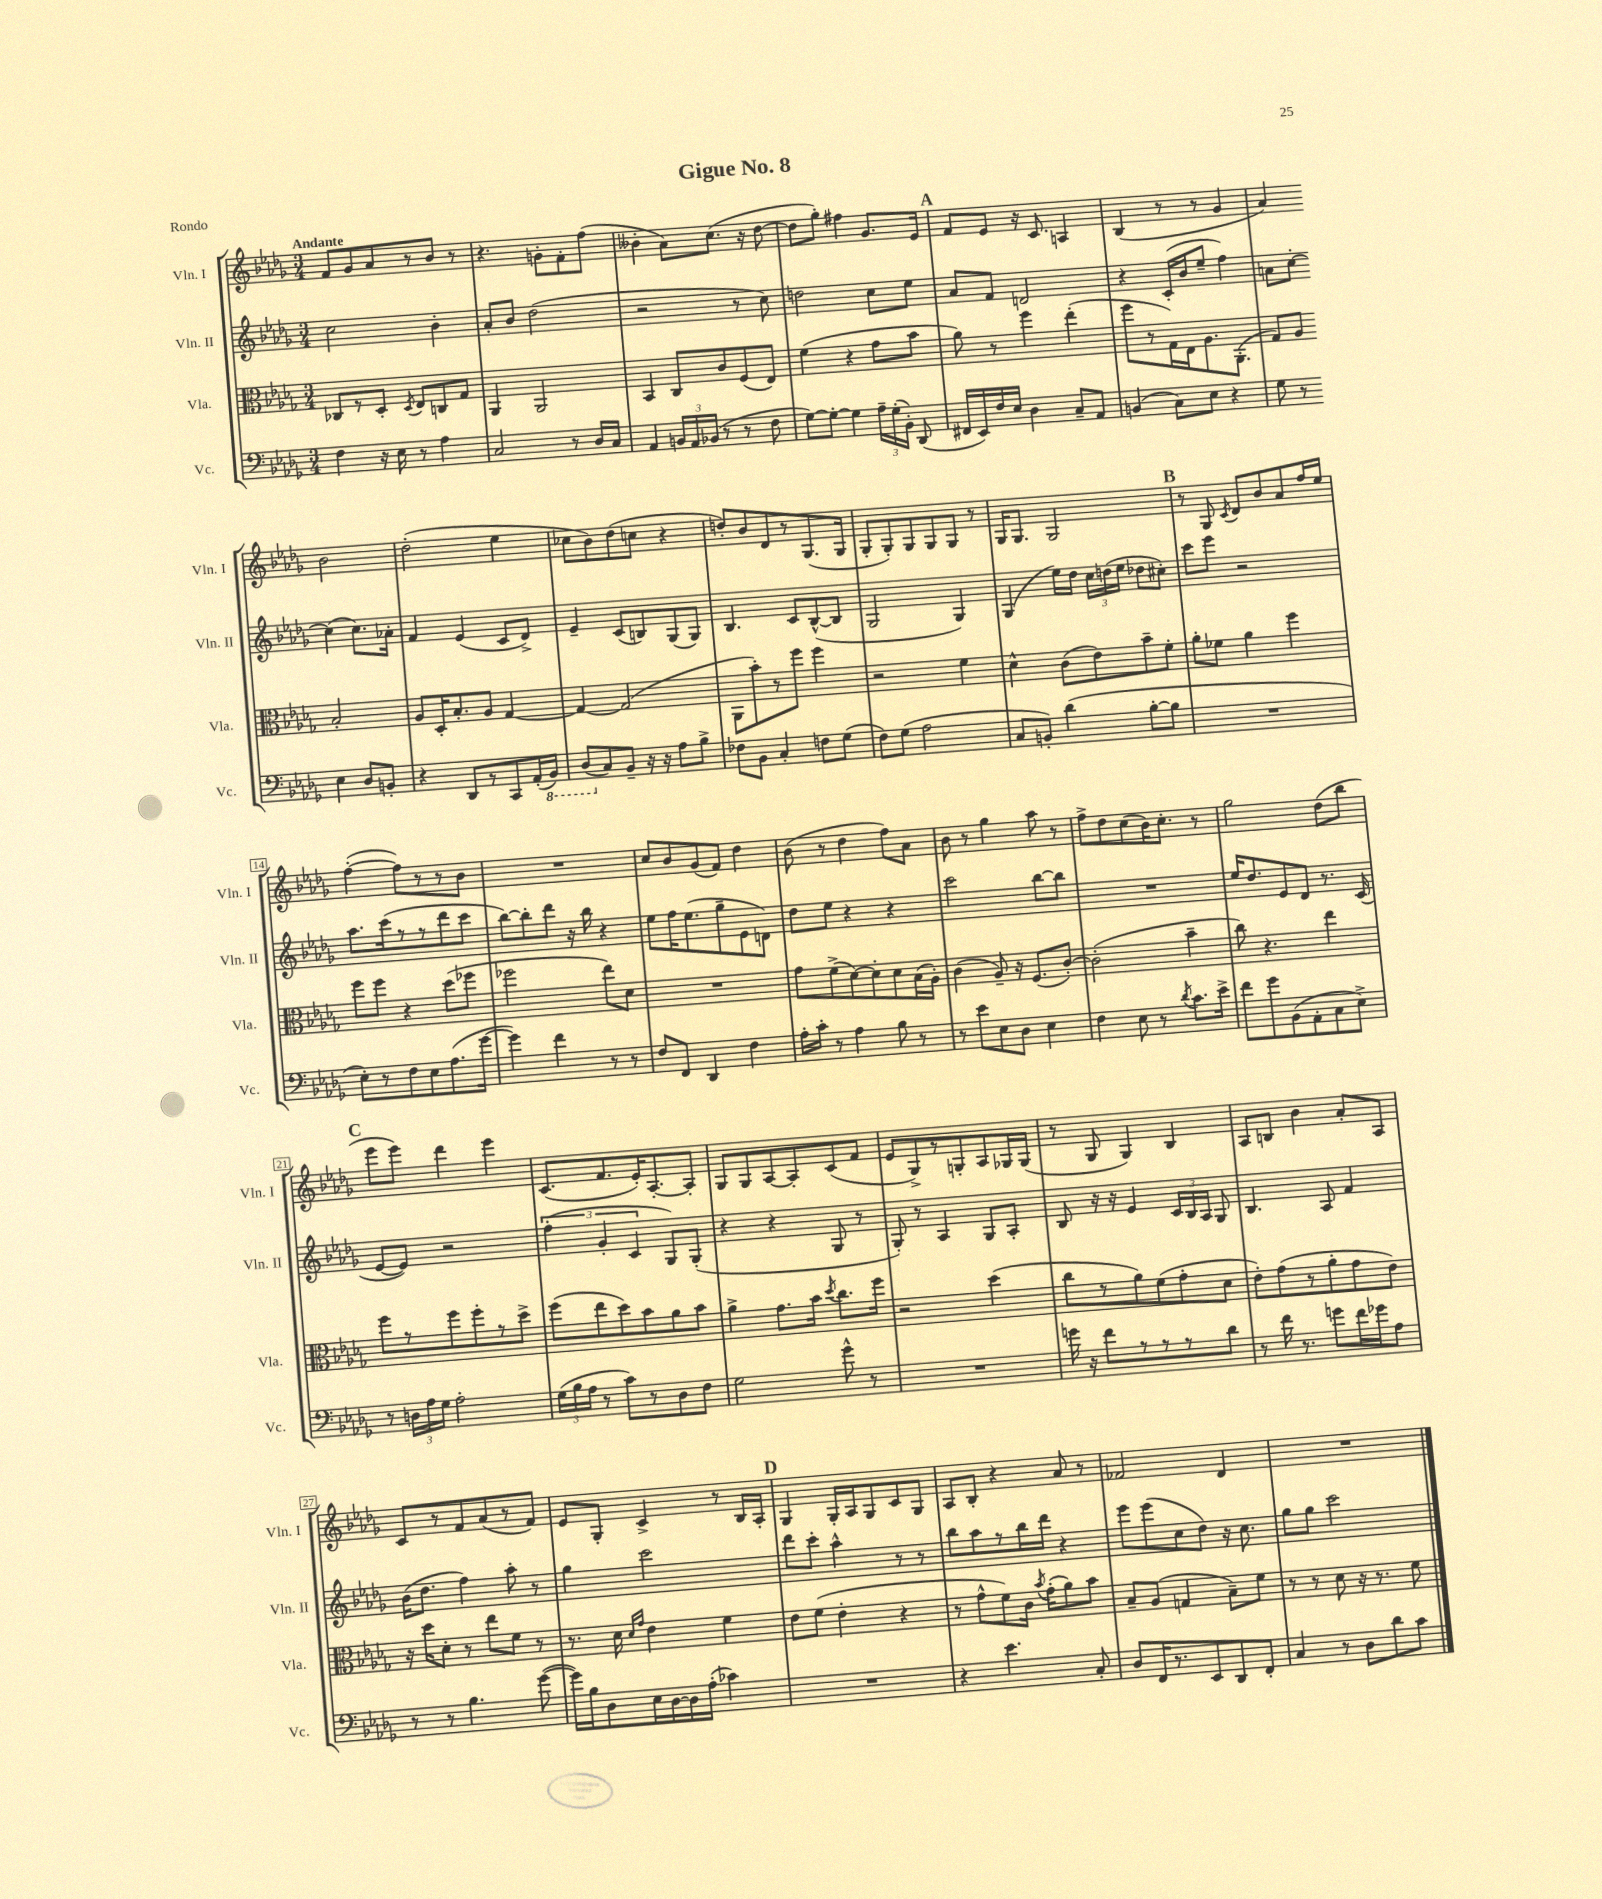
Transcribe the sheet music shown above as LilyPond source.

\header { title = "Gigue No. 8" piece = "Rondo" }
<<
\new StaffGroup <<
\new Staff = "s0" \with { instrumentName = "Vln. I" shortInstrumentName = "Vln. I" } {
    \clef treble \key des \major \numericTimeSignature \time 3/4 \tempo "Andante"
    \autoBeamOff f'8[ ges'8 aes'8 r8 bes'8] r8 |
    r4. g'8[-. f'8-. f''8]( |
    beses'4-. aes'8[) c''8.]( r16 des''8~ |
    des''8[ ges''8]-.) fis''4 ges'8.[ ees'16] |
    \mark \markup { \bold "A" } f'8[ ees'8] r16 c'8. a4 |
    bes4( r8 r8 ges'4 |
    aes'4) bes'2 |
    des''2-.( ees''4 |
    ces''8[ bes'8) des''8( c''8] r4 |
    d''8[-.) bes'8 des'8 r8 ges8.( ges16] |
    ges8[-. ges8-.) ges8 ges8 ges8] r8 |
    ges16[ ges8.] ges2 |
    \mark \markup { \bold "B" } r8 ges8 \acciaccatura { c'8 } des'8[ bes'8 aes'8 f''16 ees''16] |
    f''4~-.( f''8[) r8 r8 bes'8] |
    R2. |
    c''8[ bes'8 ges'8( f'8]) des''4 |
    bes'8( r8 des''4 f''8[) aes'8] |
    bes'8 r8 ges''4 aes''8 r8 |
    f''8[-> des''8 c''8( bes'16) c''8.]-. r8 |
    ges''2 des''8[( bes''8] |
    \mark \markup { \bold "C" } ees'''8[ ees'''8]) des'''4 ees'''4 |
    c'8.[( f'8. ees'16-.) aes8.~-. aes8]-. |
    ges8[ ges8 aes8~ aes8-. c'8( f'8] |
    ees'8[ ges8->) r8 g8-. aes8 ges16 ges16]( |
    r8 ges8 ges4) bes4 |
    aes8[ b8] bes'4 aes'8[-. aes8] |
    c'8[ r8 f'8 aes'8( r8 f'8]) |
    ees'8[ ges8]-. c'4-> r8 bes16[ aes16]-. |
    \mark \markup { \bold "D" } ges4 ges16[-. aes16 ges8 c'8 ges8] |
    aes8[ bes8]-. r4 aes'8 r8 |
    fes'2 des'4 |
    R2. \bar "|." |
}
\new Staff = "s1" \with { instrumentName = "Vln. II" shortInstrumentName = "Vln. II" } {
    \clef treble \key des \major \numericTimeSignature \time 3/4
    \autoBeamOff c''2 bes'4-. |
    aes'8[-. bes'8] des''2( |
    r2 r8 c''8) |
    d''2 c''8[ ees''8] |
    \mark \markup { \bold "A" } aes'8[ f'8] d'2 |
    r4 c'16[-.( bes'16 ees''8]-- f''4) |
    a'8[ c''8]~-. c''4( c''8.[) aes'16]-. |
    f'4 ees'4( c'8[ des'8]->) |
    ees'4-- c'8[( b8) ges8( ges8]) |
    bes4. c'8[ bes8~-^( bes8] |
    ges2 ges4) |
    ges4( ees''16[) des''16] \tuplet 3/2 { c''16[ d''16( ees''16] } des''8[ cis''8]-.) |
    \mark \markup { \bold "B" } c'''8[ ees'''8] r2 |
    aes''8.[ c'''16( r8 r8 des'''8 c'''8] |
    bes''8[~) bes''8-. des'''8] r16 bes''16 r4 |
    ees''8[ f''16 ees''8.( ges''8-- ees'8 d'8]) |
    des''8[ ees''8] r4 r4 |
    c'''2 bes''8[~ bes''8] |
    R2. |
    ees''16[ des''8. ees'8 des'8] r8. c'16( |
    \mark \markup { \bold "C" } ees'8[~ ees'8]) r2 |
    \tuplet 3/2 { f''4-.( ges'4-. c'4 } ges8[) ges8]-.( |
    r4 r4 ges8 r8 |
    ges8-.) r8 aes4 ges8[ aes8]-. |
    bes8 r16 r16 ees'4 \tuplet 3/2 { c'16[ bes16 aes16] } ges8 |
    bes4. aes8 f'4 |
    bes'16[( des''8.] f''4) aes''8-. r8 |
    ges''4 c'''2 |
    \mark \markup { \bold "D" } des'''8[ c'''8]-. aes''4-^ r8 r8 |
    bes''8[ aes''8 r8 bes''16 des'''16] r4 |
    ees'''8[ ees'''8( c''8 des''8]) r16 c''8. |
    ges''8[ ges''8] c'''2 \bar "|." |
}
\new Staff = "s2" \with { instrumentName = "Vla." shortInstrumentName = "Vla." } {
    \clef alto \key des \major \numericTimeSignature \time 3/4
    \autoBeamOff ces8[ r8 des8]-. \acciaccatura { des8 } ees8[ c8 ges8] |
    aes,4 aes,2 |
    bes,4 c8[ c'8 f8( ees8]) |
    f'4( r4 ges'8[ bes'8] |
    \mark \markup { \bold "A" } aes'8) r8 f''4 ees''4-.( |
    f''8[ r8 ges16) ees16 aes8. aes,8.]-.( |
    ges8[) aes8] bes2-. |
    aes8[ des16-. bes8.-. aes8] ges4~ |
    ges4~ ges2( |
    aes,8[ bes'8-.) r8 f''8] f''4 |
    r2 f'4 |
    des'4-^ c'8[( ees'8) bes'8-- f'8]-. |
    \mark \markup { \bold "B" } aes'8[-. fes'8] aes'4 f''4 |
    f''8[ f''8] r4 des''8[( fes''8] |
    fes''2 ees''8[) des'8] |
    R2. |
    ges'8[ f'8->( des'8~) des'8-. des'8 bes16( aes16]-.) |
    c'4( aes8--) r16 f8.[( c'8]~-.) |
    c'2-.( bes'4-- |
    c''8) r4. ees''4 |
    \mark \markup { \bold "C" } f''8[ r8 f''8 f''8-. r8 des''8]-> |
    f''8[( ees''8 des''8) bes'8 aes'8 bes'8] |
    aes'4-> ges'8.[ bes'16] \acciaccatura { des''8 } c''8.[ f''16] |
    r2 des''4( |
    c''8[ r8 aes'8) f'8( ges'8-. des'8] |
    ees'8[-.) ges'8( r8 aes'8-. ges'8 ees'8]) |
    r16 des''16[ des'8]-. r8 ees''8[ f'8] r8 |
    r8. des'16 \grace { des'16[ ges'16] } ees'4 f'4 |
    \mark \markup { \bold "D" } ees'8[ f'8]( ees'4-. r4 |
    r8 ges'8[-^ f'8) c'16] \acciaccatura { bes'8 } ges'16[-.( aes'8) bes'8] |
    bes8[-- aes8]( g4 bes8[--) f'8] |
    r8 r8 des'8 r16 r8. f'8 \bar "|." |
}
\new Staff = "s3" \with { instrumentName = "Vc." shortInstrumentName = "Vc." } {
    \clef bass \key des \major \numericTimeSignature \time 3/4
    \autoBeamOff f4 r16 ees16 r8 aes4 |
    c2 r8 des16[ c16] |
    aes,4 \tuplet 3/2 { b,16[ aes,16 bes,16]( } r8 r8 f8 |
    ges8[~) ges8]~-. ges4 \tuplet 3/2 { aes16[-- ges16-.( bes,16]-.) } des,8( |
    \mark \markup { \bold "A" } fis,16[ ees,16) f16 ees16] des4 c8[-- aes,8] |
    b,4( c8[) ees8] r4 |
    ges8 r8 ees4 des8[ b,8]-. |
    r4 des,8[ r8 c,8 aes,16-.( \ottava #-1 bes,,16]) |
    des,8[( \ottava #0 c8) bes,8]-- r16 r16 aes8[ bes8]-> |
    fes8[ bes,8] c4-. f8[ ges8]( |
    f8[) ges8]( aes2 |
    c8[ b,8]-.) des'4( bes8[~-. bes8] |
    \mark \markup { \bold "B" } R2. |
    ees8[-.) r8 f8 ees8 aes8.( ges'16]~ |
    ges'4) f'4 r8 r8 |
    f8[ f,8] des,4 f4 |
    aes16[-. c'16]-. r8 aes4 bes8 r8 |
    r8 ees'8[ ees8 des8] ees4 |
    f4 ees8 r8 \acciaccatura { des'8 } c'8.[ ees'16]-> |
    f'8[ ges'8 bes,8( aes,8-. c8 ees8]->) |
    \mark \markup { \bold "C" } r8 \tuplet 3/2 { d16[ aes16 ges16] } aes2-. |
    \tuplet 3/2 { ges16[( bes16 aes16] } r8 c'8[) r8 des8 f8] |
    ges2 ges'8-^ r8 |
    R2. |
    g'16 r16 f'8[ r8 r8 r8 des'8] |
    r8 f'16 r8. g'8[ f'16 ges'16 aes8] |
    r8 r8 bes4. ges'8~( |
    ges'16[) bes16 des8 ees16 des16~ des16 aes16]-.( ces'4) |
    \mark \markup { \bold "D" } R2. |
    r4 ees'4. c8-. |
    des8[ f,16 r8. ees,8 des,8 f,8]-. |
    c4 r8 des8[ des'8 c'8] \bar "|." |
}
>>
>>
\layout { \context { \Score \override BarNumber.stencil = #(make-stencil-boxer 0.1 0.3 ly:text-interface::print) } }
